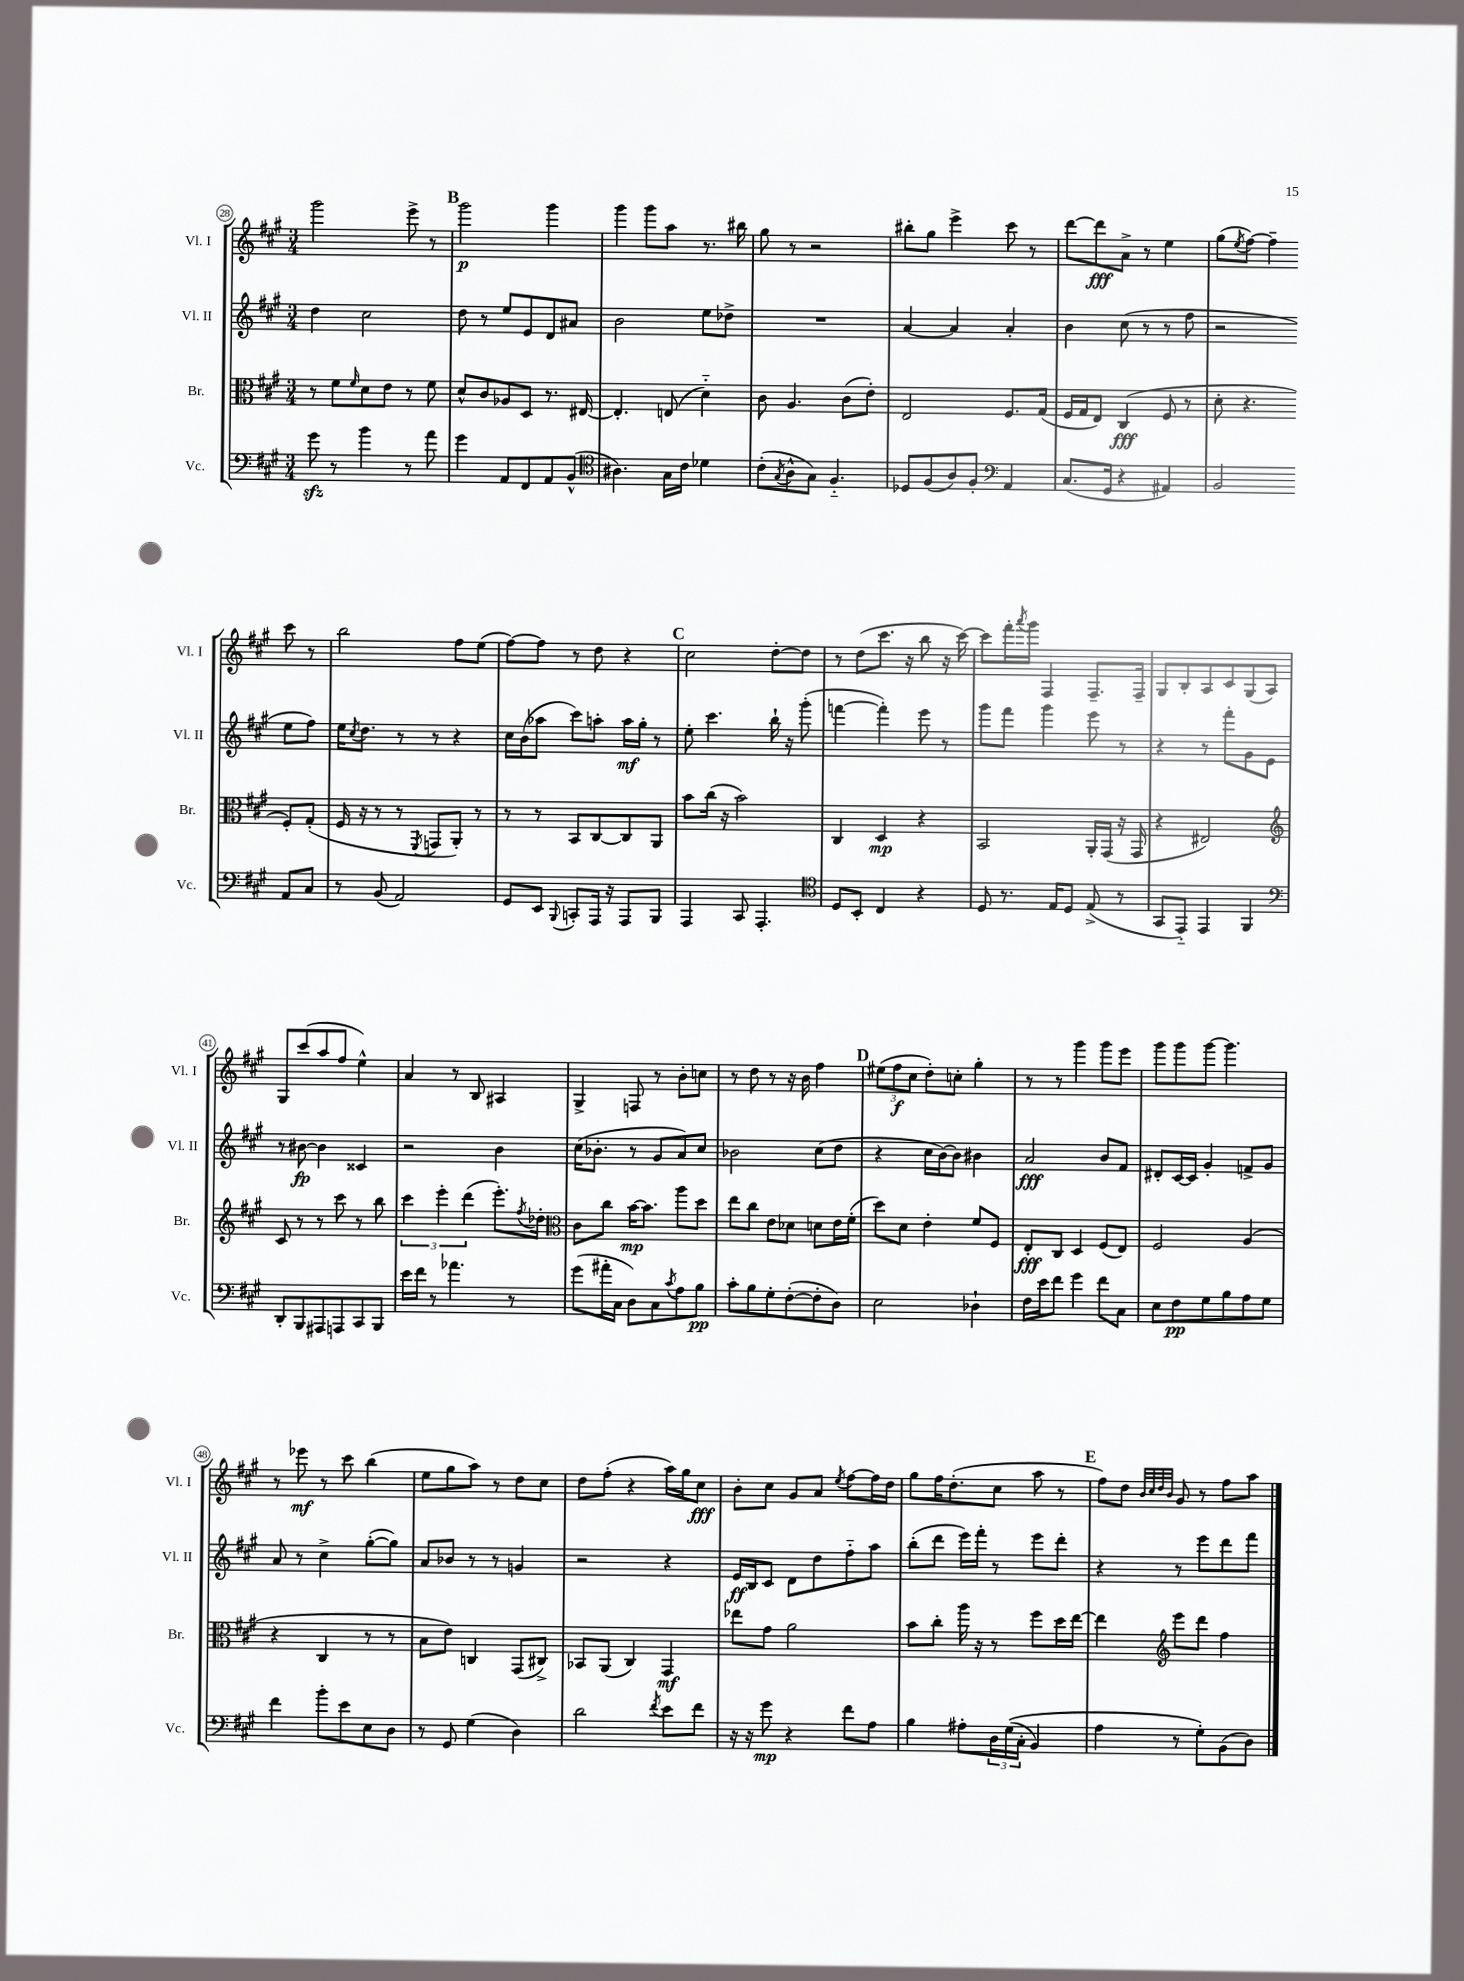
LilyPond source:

<<
\new StaffGroup <<
\new Staff = "s0" \with { instrumentName = "Vl. I" shortInstrumentName = "Vl. I" } {
    \clef treble \key a \major \numericTimeSignature \time 3/4
    gis'''2 e'''8-> r8 |
    \mark \markup { \bold "B" } gis'''2\p gis'''4 |
    gis'''4 gis'''8 a''8 r8. bis''16 |
    gis''8 r8 r2 |
    bis''8-. gis''8 e'''4-> cis'''8 r8 |
    d'''8~ d'''8\fff a'8-> r8 e''4 |
    gis''8( \acciaccatura { e''8 } fis''8~) fis''4-- cis'''8 r8 |
    b''2 fis''8 e''8( |
    fis''8~) fis''8 r8 d''8 r4 |
    \mark \markup { \bold "C" } cis''2 d''8~-. d''8 |
    r8 d''8( cis'''8. r16 b''8 r16 cis'''16~) |
    cis'''8 fis'''16-. \acciaccatura { a'''8 } gis'''16 fis4 fis8.-- fis16-- |
    gis8 b8-. a8 cis'8 gis8( a8) |
    gis8 cis'''8( a''8 fis''8 e''4-^) |
    a'4 r8 b8 ais4 |
    gis4-> f8 r8 b'8-. c''8 |
    r8 d''8 r8 r16 b'16 fis''4 |
    \mark \markup { \bold "D" } \tuplet 3/2 { eis''8( fis''8\f cis''8 } d''8-.) c''8-. gis''4-. |
    r8 r8 gis'''4 gis'''8 e'''8 |
    gis'''8 gis'''8 gis'''8~ gis'''4. |
    r8 ees'''8\mf r8 cis'''8 b''4( |
    e''8 gis''8 a''8) r8 d''8 cis''8 |
    d''8 fis''8-.( r4 a''16) gis''16 cis''8\fff |
    b'8-. cis''8 gis'8 a'8 \acciaccatura { e''8 } fis''8~ fis''16 d''16 |
    gis''8 fis''16 d''8.-.( cis''8 a''8 r8 |
    \mark \markup { \bold "E" } fis''8) d''8 \grace { b'32 cis''32 d''32 b'32 } gis'8 r8 fis''8 a''8 \bar "|." |
}
\new Staff = "s1" \with { instrumentName = "Vl. II" shortInstrumentName = "Vl. II" } {
    \clef treble \key a \major \numericTimeSignature \time 3/4
    d''4 cis''2 |
    \mark \markup { \bold "B" } d''8 r8 e''8 e'8 d'8 ais'8 |
    b'2 e''8 des''8-> |
    R2. |
    a'4~ a'4 a'4-. |
    b'4 cis''8( r8 r8 fis''8 |
    r2 e''8 fis''8) |
    e''16 \acciaccatura { cis''8 } d''8. r8 r8 r4 |
    cis''16 b'16( aes''8 cis'''8) a''8-. a''16\mf gis''16-. r8 |
    \mark \markup { \bold "C" } e''8-. cis'''4. b''16-! r16 gis'''8-.( |
    f'''4~ f'''4-.) e'''8 r8 |
    gis'''8 fis'''8 gis'''4 e'''8 r8 |
    r4 r8 fis'''8-. gis'8 e'8 |
    r8 bis'8~\fp bis'4 cisis'4 |
    r2 b'4 |
    cis''16( bes'8.-. r8 gis'8 a'8) cis''8 |
    bes'2 cis''8( d''8 |
    \mark \markup { \bold "D" } r4 cis''16 b'16~) b'8 bis'4 |
    a'2\fff b'8 fis'8 |
    dis'8-. cis'16~ cis'16 gis'4-. f'8-> gis'8 |
    a'8 r8 cis''4-> gis''8~-.( gis''8) |
    a'8 bes'8 r8 r8 g'4 |
    r2 r4 |
    e'16\ff b16 cis'8 d'8 d''8 fis''8-_ a''8 |
    b''8-.( d'''8 e'''16) fis'''16-. r8 e'''8 d'''8-. |
    \mark \markup { \bold "E" } r4 r8 e'''8 d'''8 fis'''8 \bar "|." |
}
\new Staff = "s2" \with { instrumentName = "Br." shortInstrumentName = "Br." } {
    \clef alto \key a \major \numericTimeSignature \time 3/4
    r8 fis'8 \grace { fis'16 } d'8 e'8 r8 fis'8 |
    \mark \markup { \bold "B" } d'8-^ cis'8 aes8 d8 r8. eis16~ |
    eis4.-. e8( d'4-_) |
    cis'8 a4. cis'8( e'8-.) |
    e2 fis8. gis16( |
    fis16 gis16 e8) cis4\fff( fis8 r8 |
    d'8-. r4. fis8-.) gis8-.( |
    fis16 r16 r8 r8 \acciaccatura { fis,8 } g,8 a,8-.) r8 |
    r8 r8 b,8 cis8~ cis8 a,8 |
    \mark \markup { \bold "C" } b'8 cis''16( r16 b'2) |
    cis4 d4\mp r4 |
    b,2 a,16-. gis,16( r16 gis,16 |
    r4 eis2) |
    \clef treble cis'8 r8 r8 cis'''8 r8 b''8 |
    \tuplet 3/2 { cis'''4 e'''4-. d'''4( } e'''8.-.) \acciaccatura { fis''8 } des''16-. |
    \clef alto cis'8 cis''8 b'16~\mp b'8. a''8 d''8 |
    e''8 cis''8 e'8 des'8 d'8 e'16 fis'16-.( |
    \mark \markup { \bold "D" } d''8) d'8 e'4-. fis'8 fis8 |
    e8-.\fff cis8 d4 fis8( e8) |
    fis2 a4( |
    r4 cis4 r8 r8 |
    b8 e'8) c4 gis,8( cis8->) |
    bes,8 a,8( cis4) gis,4\mf |
    ees''8 gis'8 a'2 |
    b'8 cis''8-. a''16 r16 r8 fis''8 d''16 e''16~ |
    \mark \markup { \bold "E" } e''4 \clef treble e'''8 d'''8 fis''4 \bar "|." |
}
\new Staff = "s3" \with { instrumentName = "Vc." shortInstrumentName = "Vc." } {
    \clef bass \key a \major \numericTimeSignature \time 3/4
    gis'8\sfz r8 b'4 r8 a'8 |
    \mark \markup { \bold "B" } gis'4 a,8 fis,8 a,8 b,8-^( |
    \clef tenor ais4.) gis16 cis'16 des'4 |
    cis'8-.( \acciaccatura { gis8 } a8-^ gis8) fis4.-_ |
    des8 fis8( a8) fis8-. \clef bass a,4 |
    cis8.( gis,16 r4 ais,4) |
    b,2 a,8 cis8 |
    r8 b,8( a,2) |
    gis,8 e,8 \appoggiatura { b,,8 } c,8-. a,,16 r16 a,,8 b,,8 |
    \mark \markup { \bold "C" } a,,4 cis,8 a,,4.-. |
    \clef tenor d8 b,8-. cis4 r4 |
    d8 r8. e16 d8 e8->( r8 |
    gis,8 e,8-_) e,4 fis,4 |
    \clef bass d,8-. b,,8 ais,,8 a,,8 cis,8 b,,8 |
    e'16 fis'16 r8 aes'4. r8 |
    gis'8( ais'16-. cis16 d8) cis8 \acciaccatura { cis'8 } a8 b8\pp |
    cis'8-. b8 gis8-. fis8~-.( fis8-. d8) |
    \mark \markup { \bold "D" } e2 des4-! |
    fis16 e'16 fis'8 gis'4 fis'8 cis8 |
    e8 fis8\pp gis8 b8 a8 gis8 |
    fis'4 b'8-. e'8 e8 d8 |
    r8 gis,8 gis4( d4) |
    d'2 \acciaccatura { fis'8 } e'8 fis'8 |
    r16 r16 gis'8\mp r4 fis'8 a8 |
    b4 ais8-. \tuplet 3/2 { d16 gis16(\( cis16-. } b,4) |
    \mark \markup { \bold "E" } a4 r8 gis8-.\) b,8( d8) \bar "|." |
}
>>
>>
\layout { \context { \Score currentBarNumber = #28 \override BarNumber.stencil = #(make-stencil-circler 0.1 0.3 ly:text-interface::print) } }
